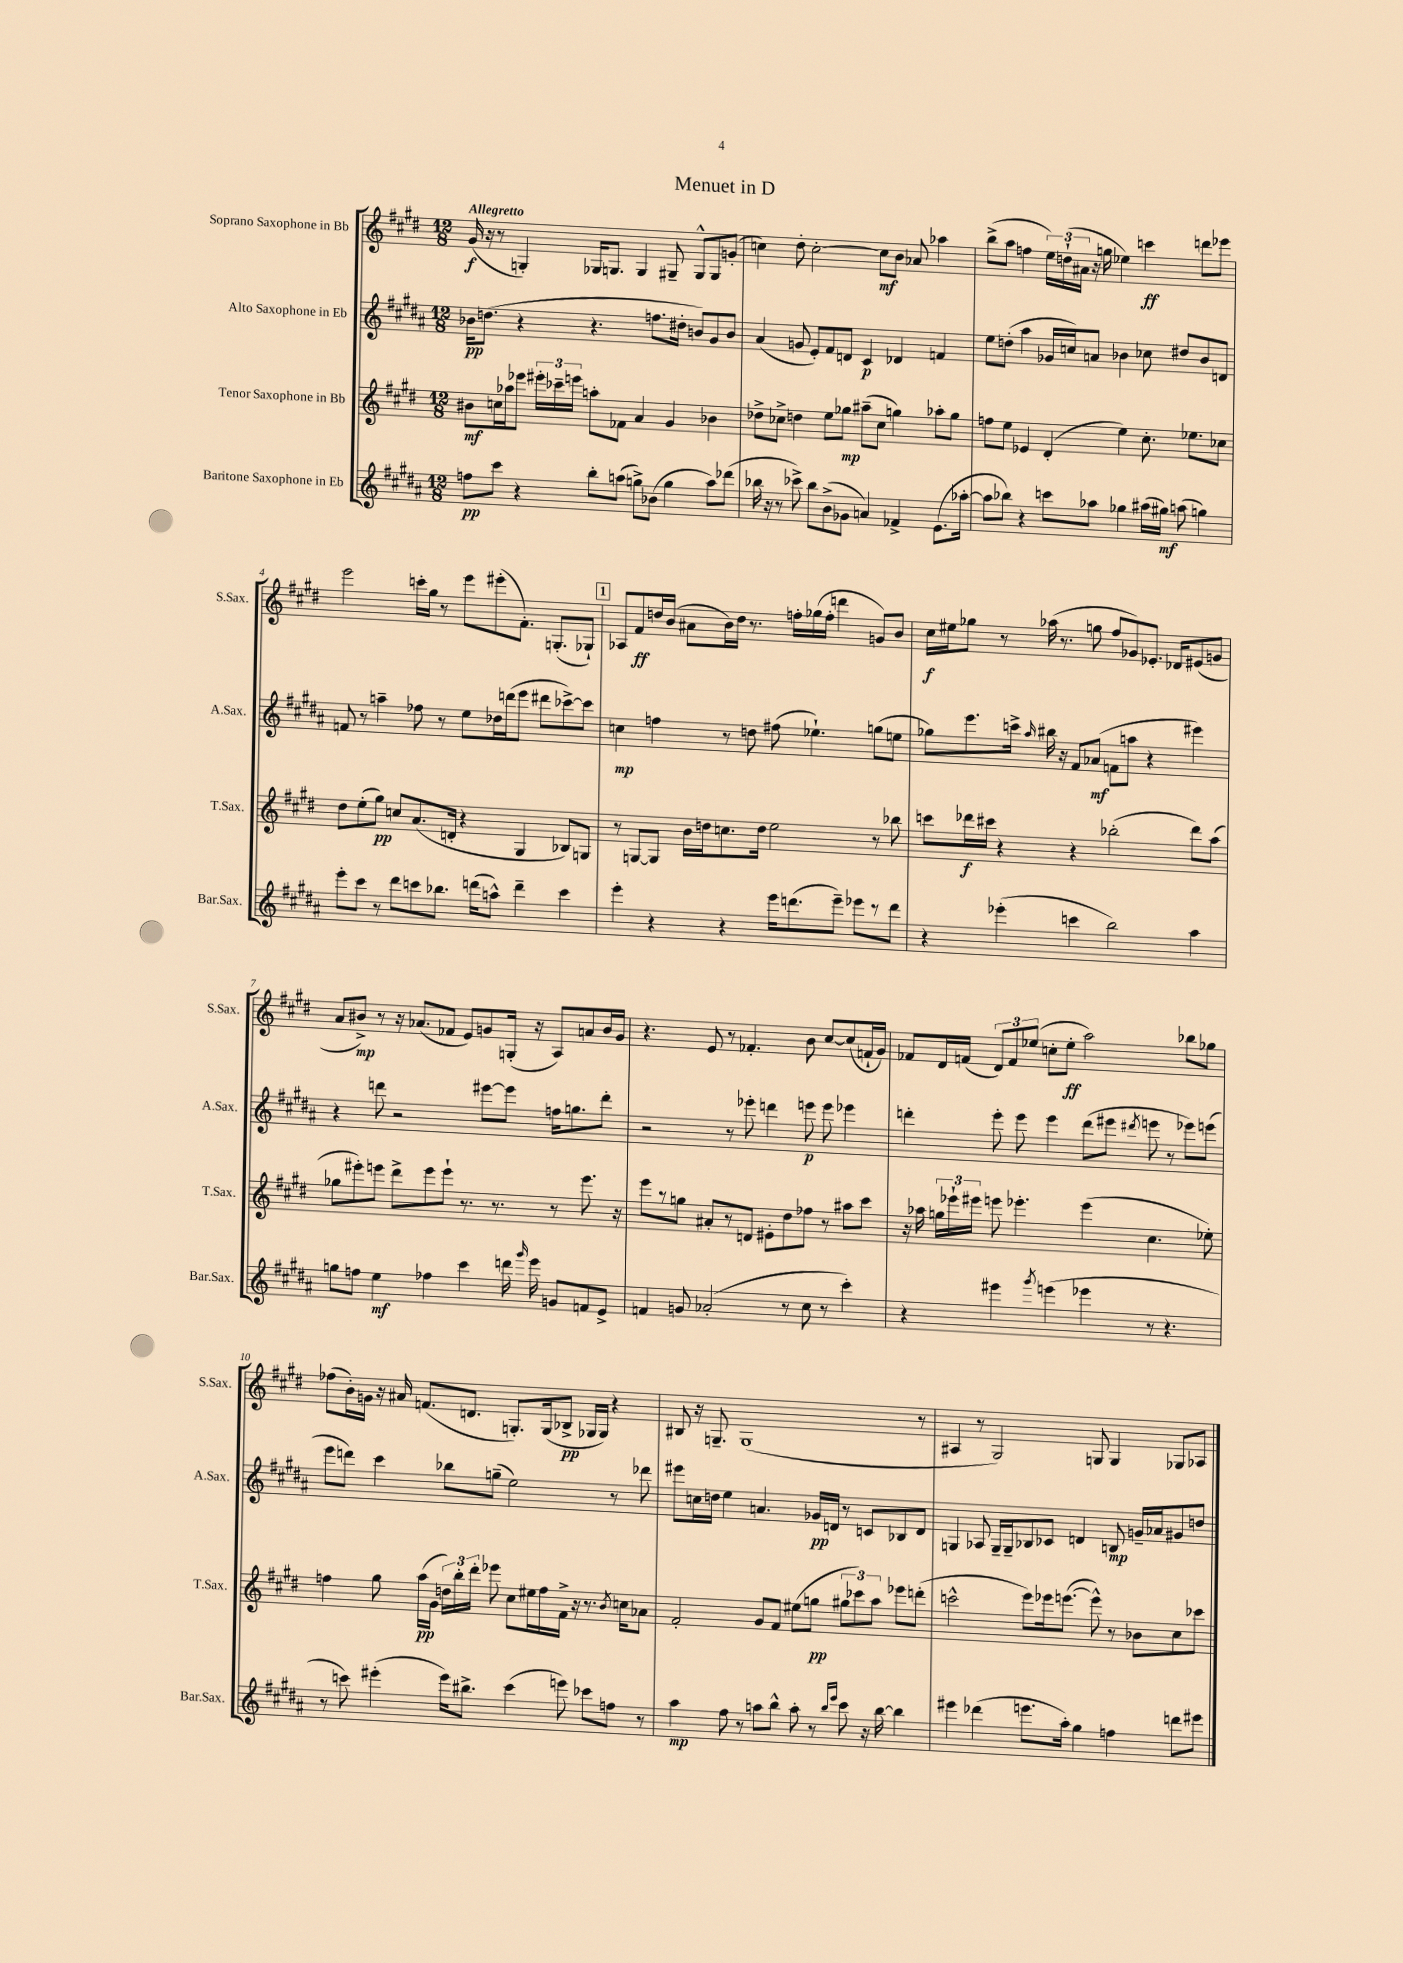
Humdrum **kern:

**kern	**kern	**kern	**kern
*staff4	*staff3	*staff2	*staff1
*clefG2	*clefG2	*clefG2	*clefG2
*k[f#c#g#d#a#]	*k[f#c#g#d#]	*k[f#c#g#d#a#]	*k[f#c#g#d#]
*M12/8	*M12/8	*M12/8	*M12/8
8ff\L	8b#\L	16b-\LK	(16g#/
.	.	(8.dd\J	16r
8ccc#\J	16cc\L	.	8r
.	16aa-\J	.	.
4r	8eee-\J	4r	4G'/)
.	24eee#'\LL	.	.
.	24ccc-~\	.	.
.	24eee\JJ	.	.
8bb'\L	8aa'\L	4.r	16G-/LK
.	.	.	8.G/J
(8aa\J	8f-\J	.	.
8gg^\L)	4a/	.	4G/
(8b-\J	.	8.ff\L	.
4gg\	4g#/	.	8G#~/
.	.	16dd#'\Jk	.
.	.	8b/L)	8G#^^/L
8aa\L)	4b-\	8g#/	8G#/
(8ddd-\J	.	8b/J	(8g'/J
=	=	=	=
16bb-\	8dd-^\L	(4a#/	4cc\)
16r	.	.	.
8r	8cc-^\J	.	.
8ccc-^\)	4dd\	8g/	8dd#'\
8bb-\L	.	8e'/L)	[2cc'\
(8b^\	8ee\L	8f#/	.
8g-\J	8gg-\J	8d/J	.
4a/)	(8aa#~\L	4c#/	.
.	8cc-\J	.	8cc\]L
4f-^/	4gg\)	4d-/	8b\J
.	.	.	8a-/
(8.e\L	8aa-'\L	4f/	4aa-\
.	8gg\J	.	.
[16aa-'\Jk	.	.	.
=	=	=	=
8aa-\]L	8ff\L	8ee\L	(8bb^\L
8bb-\J)	8ee\J	(8dd'\J	8aa\J
4r	4e-/	4aa#\	4ff\
8ccc\L	(4d#'/	16g-/LL	24ee\LL)
.	.	.	(24dd`\
.	.	16cc/J)	.
.	.	.	24a#\JJ
8aa-\J	.	8a/J	16r
.	.	.	16gg\
4gg-\	4ee\)	4b-\	4ee-\)
(16aa#\LL	8.cc#'\	8cc-\	4ccc\
16gg#\JJ)	.	.	.
(8aa\	.	8dd#/L	.
.	8.ee-\L	.	.
4gg\)	.	8b-/	8ddd\L
.	8cc-\J	8d/J	8eee-\J
=	=	=	=
8eee'\L	8dd#\L	8f/	2eee\
8ccc#\J	(8ee'\	8r	.
8r	8gg#\J)	4aa~\	.
8ddd#\L	8cc/L	.	.
8ccc\	(8.a/	8ff-\	16ccc'\LL
.	.	.	16gg#\JJ
8.bb-\J	.	8r	8r
.	16d'/Jk	.	.
.	4r	8ee\L	8eee\L
(16ddd\LK	.	.	.
8aa^^\J)	.	16dd-\L	(8eee#'\
.	.	(16ddd\J	.
4ddd~\	4G#/	8eee\J	8.f#'\J)
.	.	8ddd#\L	.
.	.	.	(8.G'/L
4ccc\	8B-/L)	[8ccc-^\)	.
.	8G/J	8ccc-\]J	8G-`/J)
=	=	=	=
4eee'\	8r	4cc\	8A-/L
.	[8G/L	.	8f#/
4r	8G/]J	4ff\	16dd/L
.	.	.	(16b/JJ
.	16b\LL	.	8a#\L
.	16dd\J	.	.
4r	8.cc\	8r	16b\L)
.	.	.	16dd\JJ
.	.	8dd\	8.r
.	16dd\Jk	.	.
16eee\LK	2ee\	(8ff#\	.
(8.ddd\	.	.	16ff'\LL
.	.	4.ee-`\)	(16gg-\
.	.	.	16ff'\JJ
8eee~\J)	.	.	4ddd\
8eee-\L	.	.	.
8r	8r	(8gg\L	8g/L)
8ddd\J	8bb-\	8ee\J	8b/J
=	=	=	=
4r	8ccc\L	8gg-\L)	16cc#\LL
.	.	.	16ee#\J
.	16ddd-\L	8.eee\	8gg-\J
.	16ccc#\JJ	.	.
(4eee-'\	4r	.	8r
.	.	16ccc^\Jk	.
.	.	16qqaa#/	.
.	.	16bb#\	(16aa-\
.	.	16r	8.r
4ccc\	4r	8f#/L	.
.	.	(8a-/J	8gg\
2bb\)	(2bb-'\	8f\L	8ff#/L
.	.	8aa\J	8g-/)
.	.	4r	8.e-'/J
.	.	.	16d-/LK
4aa#\	8ddd-\L)	4eee#\)	(8e#/
.	(8aa\J	.	8g/J
=	=	=	=
8gg\L	8gg-\L	4r	8a/L
8ff\J	8eee#'\)	.	8b#^/J)
4ee\	8eee\J	8ddd\	8r
.	8ddd#^\L	2r	16r
.	.	.	(8.a-/L
4ff-\	8eee\	.	.
.	8eee`\J	.	8f-/J
4ccc#\	8.r	.	8e/L)
.	.	[8eee#\L	8g/
.	8.r	.	.
16ddd\	.	8eee#\]J	(16G'/Jk
16qqggg#/	.	.	.
16eee\	.	.	16r
8g/L	8r	16ff\LK	8A/L)
.	.	8.gg\	.
8f/	8.eee\	.	8a/
8e^/J	.	8ddd'\J	16b#/L
.	16r	.	16g/JJ
=	=	=	=
4f/	8eee\L	2r	4.r
.	8r	.	.
8g/	8gg\J	.	.
(2a-'/	8a#'/L	.	8e/
.	8r	8r	8r
.	8d/J	8eee-'\	4.f-'/
.	8e#'\L	4ddd\	.
8r	8dd#\	.	.
8cc#\	8ff-\J	8eee\	8b\
8r	8r	8eee\	[8cc#/L
4ccc#'\)	8aa#\L	4eee-\	(8cc#/]
.	8ccc#\J	.	16f`/L
.	.	.	16g#/JJ)
=	=	=	=
4r	16r	4ddd'\	8f-/L
.	16aa-\	.	.
.	24gg\LL	.	16d#/L
.	24eee-`\	.	.
.	.	.	(16f/JJ
.	24eee#\JJ	.	.
4eee#\	8eee\	8eee'\	12d#/L)
.	.	.	12f/
.	4.eee-'\	8eee\	.
.	.	.	(12ee-/J
8qggg#/	.	.	.
(4eee\	.	4eee\	8cc'\L
.	.	.	8ee-'\J
4eee-\	(4eee-\	(8ddd\L	2aa\)
.	.	8eee#\J	.
.	.	8qddd#/	.
8r	4.cc#\	8eee\	.
4.r	.	8r	.
.	.	8eee-\L)	8bb-\L
.	8ee-'\)	(8eee\J	8gg-\J
=	=	=	=
8r	4ff\	8eee\L	(8ff-\L
8ccc\)	.	8ddd\J)	16b'\L)
.	.	.	16g\JJ
(4eee#'\	8gg#\	4ccc#\	16r
.	.	.	16a#/
.	(16aa\LL	.	(8.f/L
.	16g#\JJ	.	.
16eee#\LK)	24dd\LL)	8bb-\L	.
.	24bb'\	.	.
8.bb#^\J	.	.	8.d/J
.	24ddd#'\JJ	.	.
.	8eee-\	(8gg~\J	.
(4ccc\	8cc#\L	2ee\)	8.G'/L)
.	16ee#\L	.	.
.	16ff\	.	(16G/k
8eee\)	16f#^\JJ	.	8B-^/J
.	16r	.	.
8ccc-\L	8.r	.	16G-/LL
.	.	.	16G-/JJ)
8ff\J	.	8r	4r
.	8qb/	.	.
.	16cc\LK	.	.
8r	8a-\J	8ddd-\	.
=	=	=	=
4aa#\	2f#'/	8eee#\L	8B#/
.	.	16cc\L	16r
.	.	16dd\JJ	8.G~/
8ff#\	.	4ee\	.
8r	.	.	(1G
8aa\L	8g#/L	4.a/	.
8bb^^\J	8f#/J	.	.
8aa'\	(8ee#\L	.	.
8r	8gg\J	16g-/LL	.
.	.	16d/JJ	.
16qqbb/LL	.	.	.
16qqeee/JJ	.	.	.
8ccc#\	12gg#\L	8r	.
.	12ccc-\)	.	.
16r	.	8c/L	.
.	12aa\J	.	.
[16bb\	.	.	.
4bb\]	8eee-\L	8B-/	.
.	(8ddd'\J	8d/J	8r
=	=	=	=
4eee#\	2ccc^^\	4G/	4A#/
(4ddd-\	.	8A-/	8r
.	.	16G~/LL	2G#/)
.	.	16G~/J	.
8.eee\L	8eee\L)	8B-/	.
.	16eee-\k	8c-/J	.
16aa#'\Jk)	([8.eee\J	.	.
4gg#\	.	4d/	.
.	8eee^^\])	.	8G/
4ff\	8r	8B/	4G/
.	8b-\L	16g~/LL	.
.	.	16a-/J	.
8ddd\L	8cc#\	8g#/	8G-/L
8eee#\J	8ccc-\J	8dd/J	8A-/J
==	==	==	==
*-	*-	*-	*-
